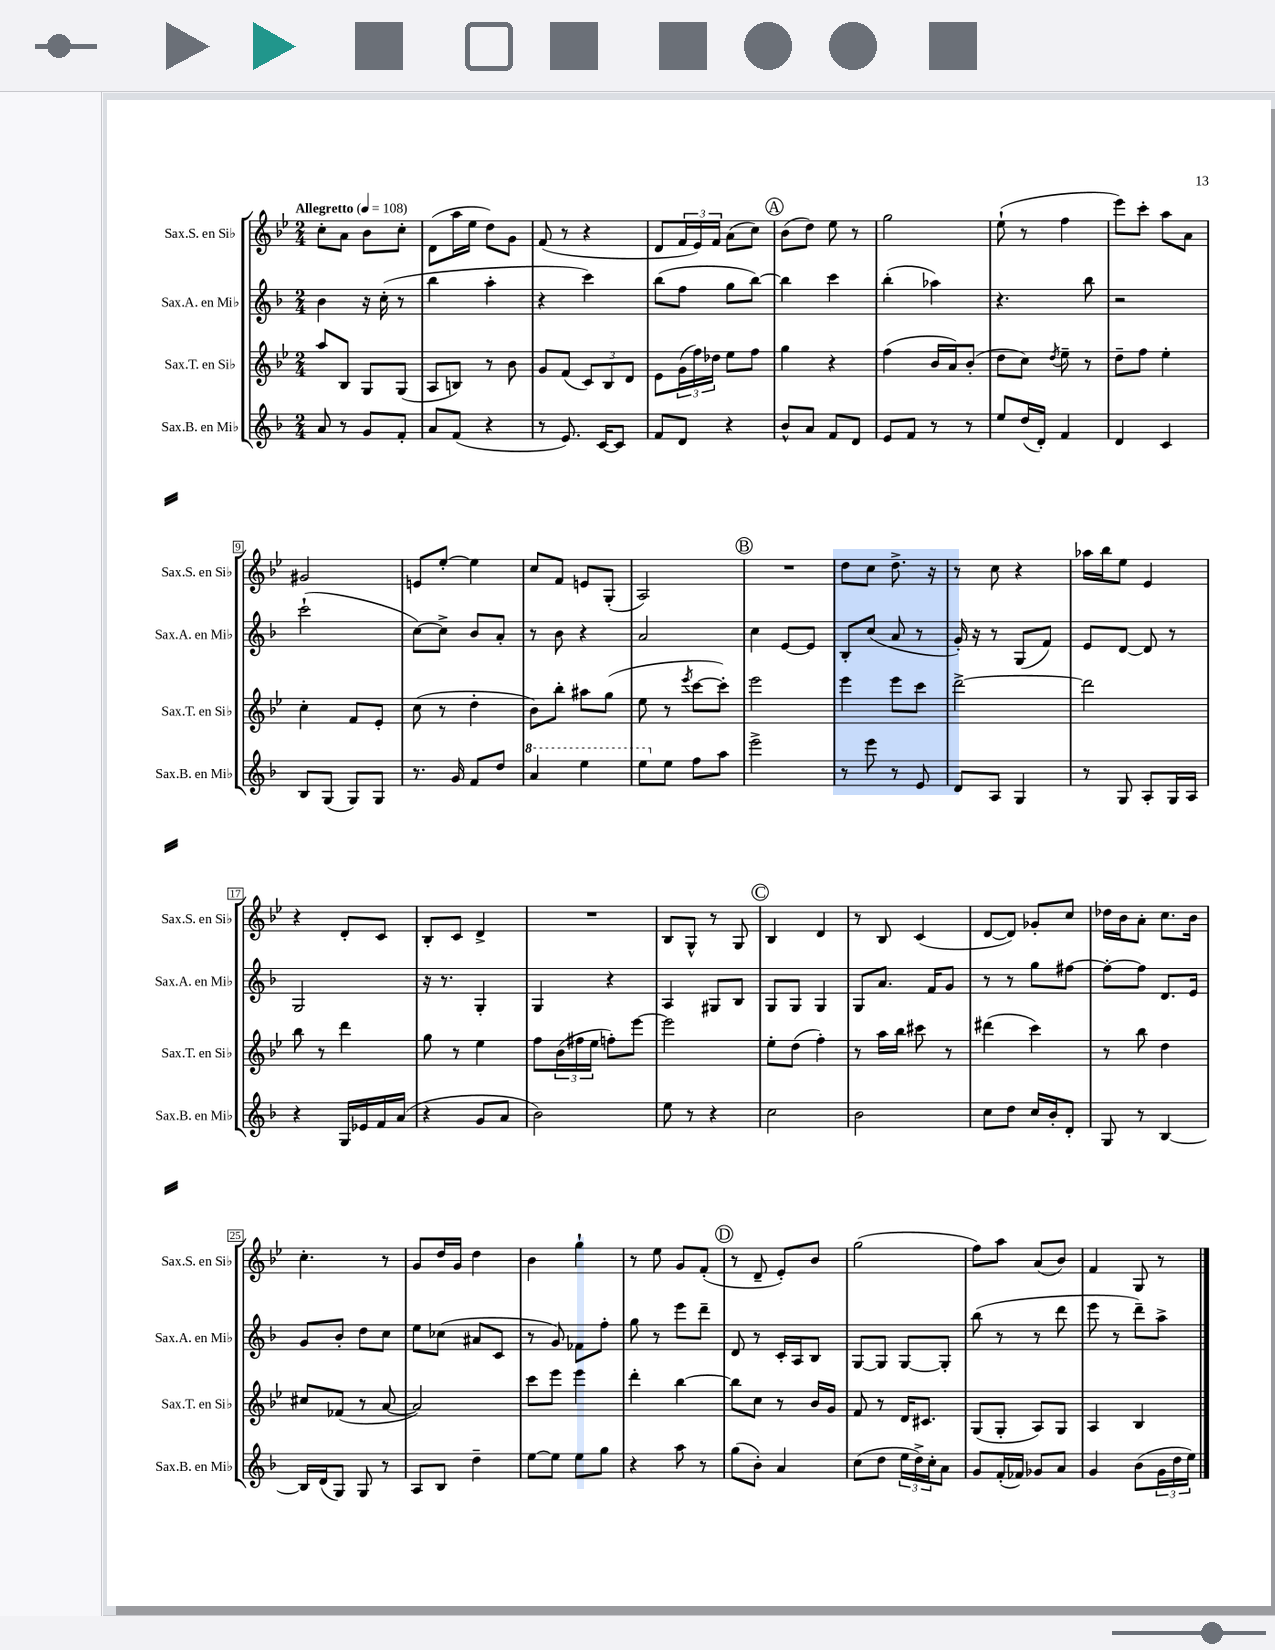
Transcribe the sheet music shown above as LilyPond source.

<<
\new StaffGroup <<
\new Staff = "s0" \with { instrumentName = "Sax.S. en Sib" shortInstrumentName = "Sax.S. en Sib" } {
    \clef treble \key bes \major \numericTimeSignature \time 2/4 \tempo "Allegretto" 4 = 108
    c''8-. a'8 bes'8 c''8-. |
    d'8( a''16 ees''16 d''8) g'8 |
    f'8( r8 r4 |
    d'8 \tuplet 3/2 { f'16 ees'16) f'16 } a'8( c''8) |
    \mark \markup { \circle "A" } bes'8( d''8) ees''8 r8 |
    g''2 |
    ees''8-!( r8 f''4 |
    ees'''8) c'''8-. a''8 a'8 |
    gis'2 |
    e'8 ees''8~-. ees''4 |
    c''8 f'8 e'8 g8-.( |
    a2) |
    \mark \markup { \circle "B" } R2 |
    d''8 c''8 d''8.-> r16 |
    r8 c''8 r4 |
    aes''16 bes''16 ees''8 ees'4 |
    r4 d'8-. c'8 |
    bes8-. c'8 d'4-> |
    R2 |
    bes8 g8-^ r8 g8 |
    \mark \markup { \circle "C" } bes4 d'4 |
    r8 bes8 c'4( |
    d'8~ d'8) ges'8-. c''8 |
    des''16 bes'16 a'8-. c''8. bes'16 |
    c''4.-. r8 |
    g'8 d''16 g'16 d''4 |
    bes'4 g''4-! |
    r8 ees''8 g'8 f'8-.( |
    \mark \markup { \circle "D" } r8 d'8-- ees'8-.) bes'8 |
    g''2( |
    f''8) a''8 a'8( bes'8) |
    f'4 g8 r8 \bar "|." |
}
\new Staff = "s1" \with { instrumentName = "Sax.A. en Mib" shortInstrumentName = "Sax.A. en Mib" } {
    \clef treble \key f \major \numericTimeSignature \time 2/4
    bes'4 r16 c''16-.( r8 |
    bes''4 a''4-. |
    r4 c'''4) |
    bes''8( f''8 g''8 bes''8~) |
    \mark \markup { \circle "A" } bes''4 c'''4 |
    bes''4-.( aes''4) |
    r4. bes''8 |
    r2 |
    c'''2-!( |
    c''8~) c''8-> bes'8 a'8-. |
    r8 bes'8 r4 |
    a'2 |
    \mark \markup { \circle "B" } c''4 e'8~ e'8 |
    bes8-. c''8( a'8 r8 |
    g'16-.) r16 r8 g8( f'8) |
    e'8 d'8~ d'8 r8 |
    g2 |
    r16 r8. g4-. |
    g4 r4 |
    a4 gis8 bes8 |
    \mark \markup { \circle "C" } g8 g8 g4 |
    g8 a'8. f'16 g'8 |
    r8 r8 g''8 fis''8~ |
    fis''8~-. fis''8 d'8. e'16 |
    g'8 bes'8-. d''8 c''8 |
    e''8 ces''8( ais'8 c'8 |
    r8 g'8) fes'8 f''8-. |
    g''8 r8 e'''8 d'''8-- |
    \mark \markup { \circle "D" } d'8 r8 c'16-. a16 bes8 |
    g8~ g8 g8~ g8-. |
    bes''8( r8 r8 d'''8 |
    e'''8 r8 d'''8--) a''8-> \bar "|." |
}
\new Staff = "s2" \with { instrumentName = "Sax.T. en Sib" shortInstrumentName = "Sax.T. en Sib" } {
    \clef treble \key bes \major \numericTimeSignature \time 2/4
    a''8 bes8 g8 g8( |
    a8 b8) r8 bes'8 |
    g'8 f'8( \tuplet 3/2 { c'8) bes8 d'8 } |
    ees'8 \tuplet 3/2 { g'16( f''16) des''16 } ees''8 f''8 |
    \mark \markup { \circle "A" } g''4 r4 |
    f''4( bes'16 a'16) bes'8-.( |
    d''8 c''8) \acciaccatura { d''8 } ees''8-- r8 |
    d''8-- f''8 ees''4-. |
    c''4-. f'8 ees'8-. |
    c''8( r8 d''4-. |
    bes'8) bes''8-. ais''8 g''8( |
    ees''8 r8 \acciaccatura { ees'''8 } c'''8~ c'''8-.) |
    \mark \markup { \circle "B" } ees'''2 |
    ees'''4 ees'''8 c'''8 |
    d'''2~-> |
    d'''2 |
    bes''8 r8 d'''4 |
    g''8 r8 ees''4 |
    f''8 \tuplet 3/2 { bes'16( fis''16 ees''16 } f''8-.) ees'''8~ |
    ees'''2 |
    \mark \markup { \circle "C" } ees''8-. d''8( f''4-.) |
    r8 a''16 bes''16 cis'''8 r8 |
    dis'''4( c'''4) |
    r8 bes''8 d''4 |
    cis''8 fes'8( r8 a'8~ |
    a'2) |
    c'''8 ees'''8 ees'''4 |
    d'''4-. bes''4~ |
    \mark \markup { \circle "D" } bes''8 c''8 r8 bes'16 g'16 |
    f'8 r8 d'16 cis'8. |
    g8( g8-. a8) g8 |
    a4 bes4 \bar "|." |
}
\new Staff = "s3" \with { instrumentName = "Sax.B. en Mib" shortInstrumentName = "Sax.B. en Mib" } {
    \clef treble \key f \major \numericTimeSignature \time 2/4
    a'8 r8 g'8 f'8-. |
    a'8 f'8( r4 |
    r8 e'8.) c'16~ c'8 |
    f'8 d'8 r4 |
    \mark \markup { \circle "A" } bes'8-^ a'8 f'8 d'8 |
    e'8 f'8 r8 r8 |
    e''8 d''16( d'16-.) f'4 |
    d'4 c'4 |
    bes8 g8( g8) g8 |
    r8. g'16 f'8 d''8 |
    \ottava #1 a''4 e'''4 |
    e'''8 \ottava #0 e''8 f''8 a''8 |
    \mark \markup { \circle "B" } e'''2-> |
    r8 e'''8 r8 e'8 |
    d'8 a8 g4 |
    r8 g8 a8-. g16 a16 |
    r4 g16 ees'16 f'16 a'16( |
    r4 g'8 a'8 |
    bes'2) |
    e''8 r8 r4 |
    \mark \markup { \circle "C" } c''2 |
    bes'2 |
    c''8 d''8 c''16 bes'16-. d'8-. |
    g8 r8 bes4~ |
    bes16 d'16( g8) g8 r8 |
    a8 bes8 d''4-- |
    e''8~ e''8 e''8 g''8 |
    r4 a''8 r8 |
    \mark \markup { \circle "D" } g''8( bes'8-.) a'4 |
    c''8( d''8 \tuplet 3/2 { e''16 d''16->) c''16-. } a'8 |
    g'8 f'16-.( fes'16) ges'8 a'8 |
    g'4 bes'8( \tuplet 3/2 { g'16 d''16 e''16) } \bar "|." |
}
>>
>>
\layout { \context { \Score \override BarNumber.stencil = #(make-stencil-boxer 0.1 0.3 ly:text-interface::print) } }
